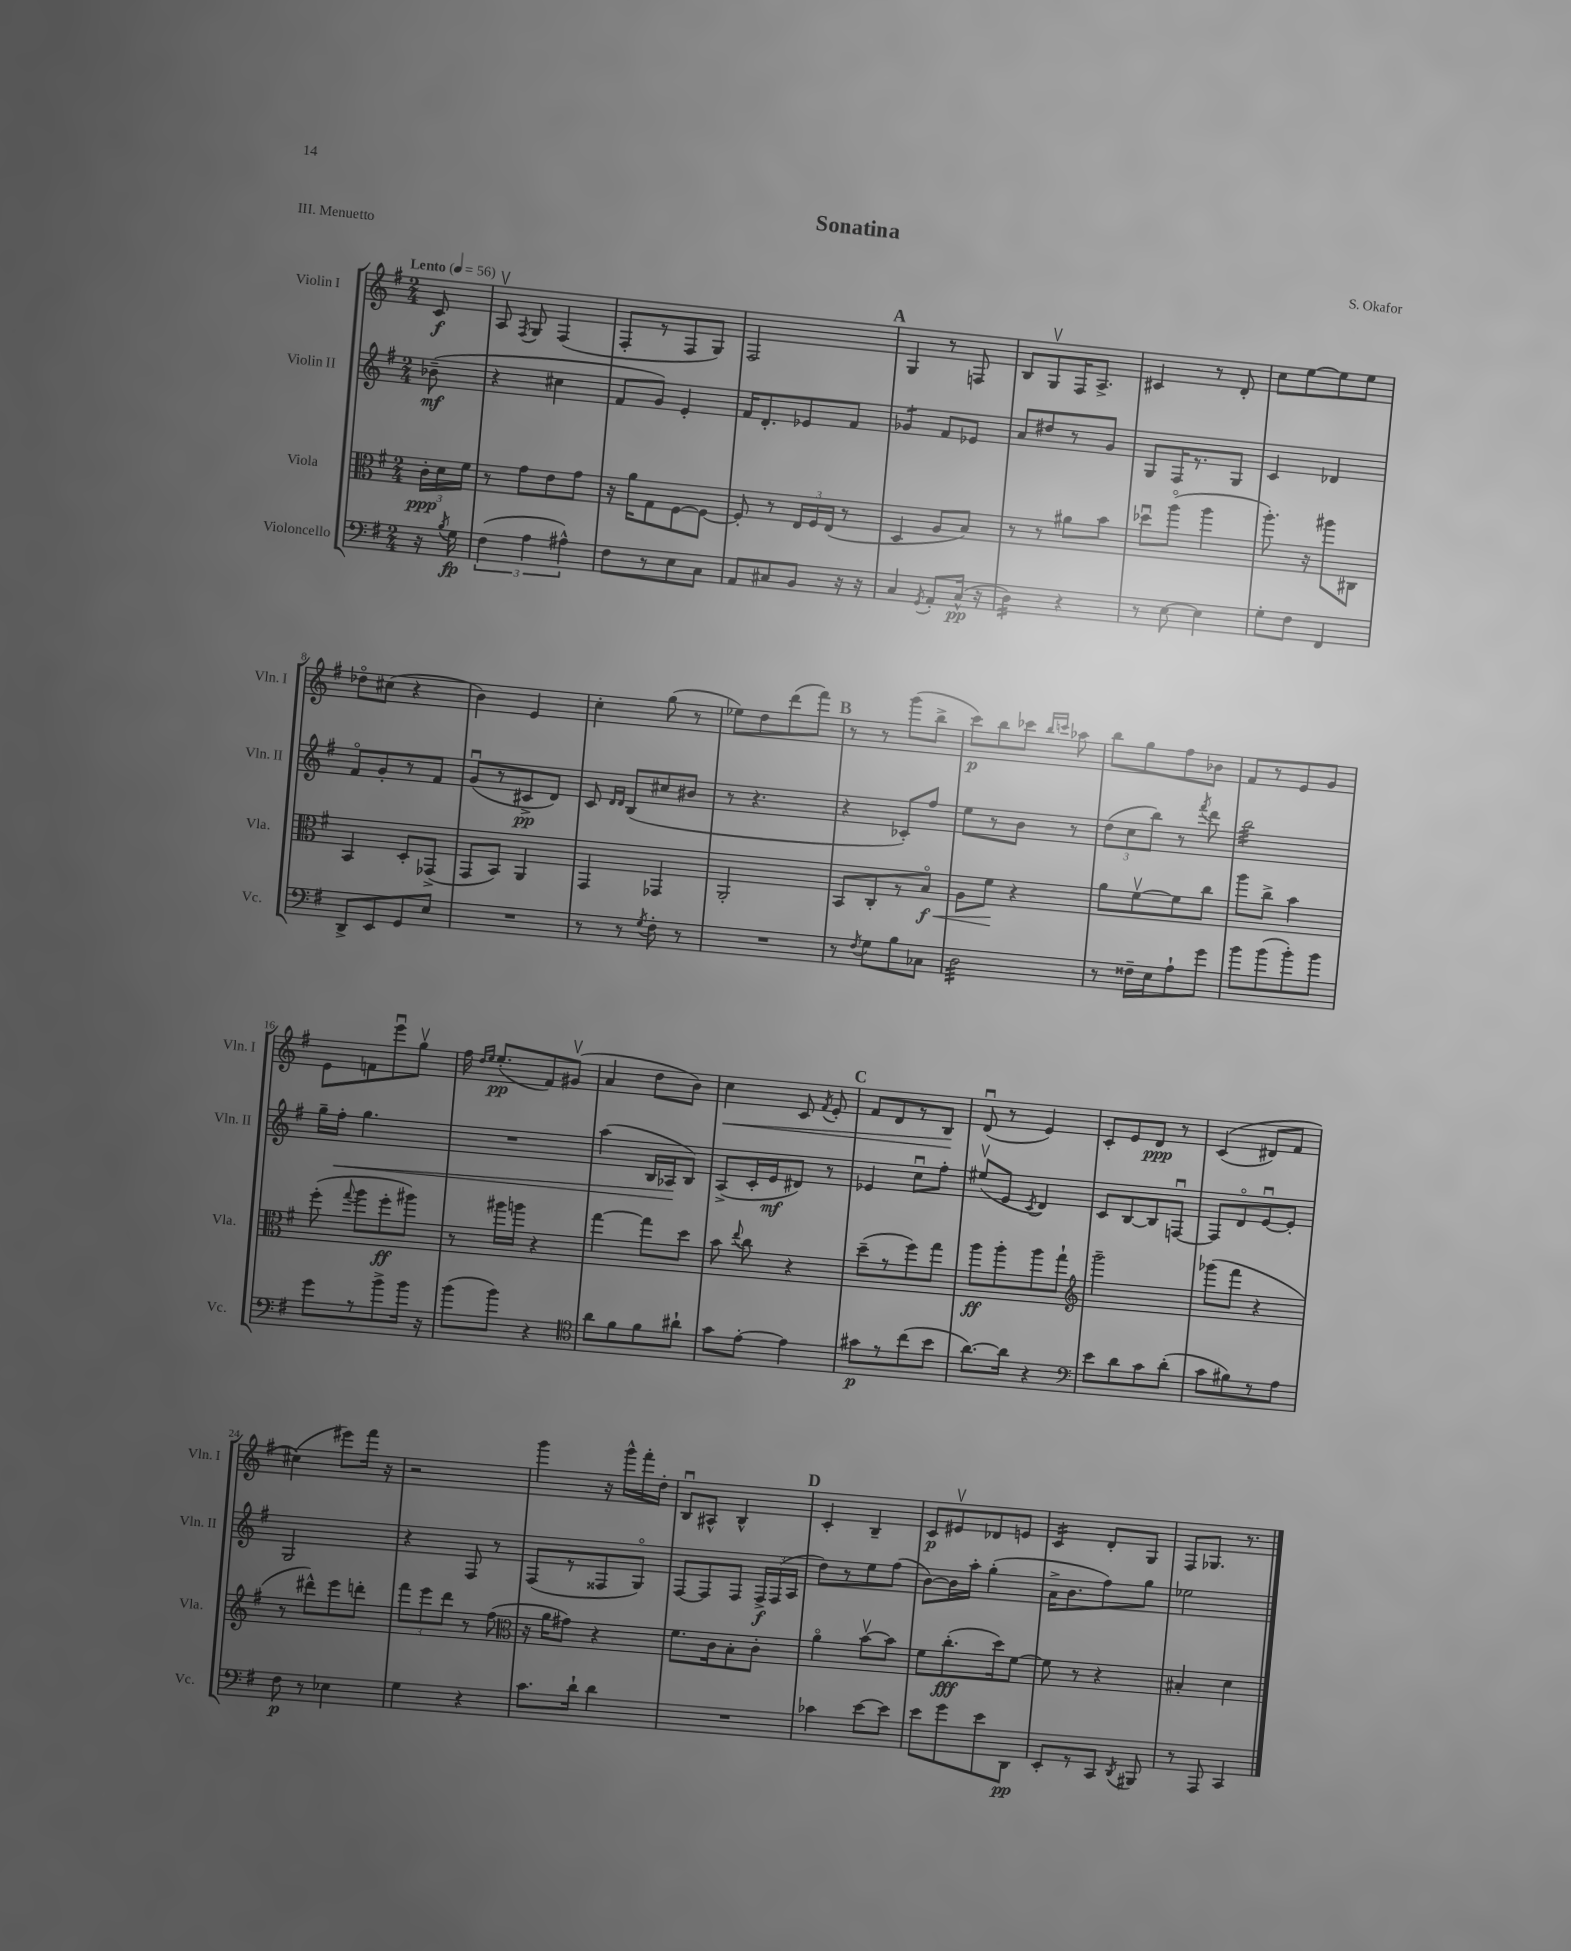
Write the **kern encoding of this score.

**kern	**kern	**kern	**kern
*staff4	*staff3	*staff2	*staff1
*clefF4	*clefC3	*clefG2	*clefG2
*k[f#]	*k[f#]	*k[f#]	*k[f#]
*M2/4	*M2/4	*M2/4	*M2/4
*MM56	*MM56	*MM56	*MM56
16r	24c'	(8b-~	8c
.	24d	.	.
8qB	.	.	.
16G	.	.	.
.	24f#	.	.
=	=	=	=
(6F#	8r	4r	8Av
.	.	.	8qF#
.	8g	.	8G
6A	.	.	.
.	8e	4cc#	(4F#
6A#^^)	.	.	.
.	8g	.	.
=	=	=	=
8F#	16r	8f#	8F#'
.	16a	.	.
8r	8G	8g)	8r
8E	[8F#	4e'	8F#
8C	8F#_	.	8G)
=	=	=	=
8AA	8F#']	16f#	2F#
.	.	8.d'	.
8C#	8r	.	.
8BB	24E	8e-	.
.	24F#	.	.
.	(24E	.	.
16r	8r	8f#	.
16r	.	.	.
=	=	=	=
4C	4D	4g-	4G
8qGG	.	.	.
8AA'	8A	8f#	8r
(16C^^	8B)	8e-	8F
16r	.	.	.
=	=	=	=
4D)	8r	8a	8B
.	8r	8dd#	8Gv
4r	8a#	8r	16F#
.	.	.	8.A^
.	8b	8g	.
=	=	=	=
8r	8dd-u	8G	4c#
[8E	(8aao	16F#	.
.	.	8.r	.
4E]	4aa	.	8r
.	.	8G	8d'
=	=	=	=
8G'	8.aa')	4c	8cc
8F#	.	.	[8ee
.	16r	.	.
4FF#	8aa#	4d-	8ee]
.	8C#	.	8ee
=	=	=	=
8DD^	4BB	8f#o	8dd-o
8EE	.	8g'	(8cc#
8GG	8D'	8r	4r
8E	(8GG-^	8f#	.
=	=	=	=
2r	8GG	(8gu	4b)
.	8BB)	8r	.
.	4AA	8c#^	4e
.	.	8d)	.
=	=	=	=
8r	4GG	8c	4cc'
.	.	16qqd	.
.	.	16qqd	.
8r	.	(8B	.
8qG	.	.	.
8F#'	4GG-	8cc#	(8gg
8r	.	8b#	8r
=	=	=	=
2r	2AA'	8r	8ee-)
.	.	4.r	8dd
.	.	.	(8ddd
.	.	.	8fff#)
=	=	=	=
8r	8BB	4r	8r
8qF#	.	.	.
8G	8C'	.	8r
8B	8r	8c-')	(8ggg
8C-	8Bo	8ff#	8bb^
=	=	=	=
2D	8A	8ee	8ccc)
.	8f#	8r	8bb
.	4r	8b	8ccc-
.	.	.	16qqbb
.	.	.	16qqccc
.	.	8r	8aa-
=	=	=	=
8r	8a	(12dd	8bb
.	.	12cc	.
16F##~	[8f#v	.	8gg
.	.	12bb)	.
16E	.	.	.
8A`	8f#]	8r	8ff#
.	.	8qfff#	.
8g	8cc	8ddd	8b-
=	=	=	=
8b	8aa	2bb	8f#
(8b	8cc^	.	8r
8b')	4b	.	8e
8b	.	.	8g
=	=	=	=
8g	(8ff#'	16gg~	8e
.	.	16ff#'	.
.	8qqgg	.	.
8r	8aa	4.gg	8f
8b^	8ff#'	.	8eeeu
16b	8aa#)	.	8ggv
16r	.	.	.
=	=	=	=
(8b	8r	2r	16ff#
.	.	.	16qqdd
.	.	.	16qqee
.	.	.	(8.ee'
8b)	16aa#	.	.
.	16aa	.	.
4r	4r	.	8f#)
.	.	.	(8g#v
=	=	=	=
*clefC4	*	*	*
8a	[4gg	(4aa	4a
8f#	.	.	.
8f#	8gg]	16B	8dd
.	.	16A-	.
8a#`	8dd	8B)	8b)
=	=	=	=
8g	8b	(8A^	4cc
.	8qqee	.	.
[8e'	8cc	16c'	.
.	.	16e	.
4e]	4r	8d#)	8c
.	.	.	8qf#
.	.	8r	8e'
=	=	=	=
8g#	(8dd~	4e-	8f#
8r	8r	.	8d
(8cc	8ff#)	8ccu	8r
8b	8gg	8ff#'	8B
=	=	=	=
[8.a)	8aa	(8ee#v	(8du
.	8aa'	8e	8r
16a]	.	.	.
.	.	8qc	.
4r	8aa	4d)	4e)
.	8gg`	.	.
=	=	=	=
*clefF4	*clefG2	*	*
8e	2ggg~	8c	8c'
8d	.	[8B	8e
8c	.	8B]	8d
(8d'	.	[8Fu	8r
=	=	=	=
8c	(8ggg-	8F]	&((4c
8B#)	8fff#	8do	.
8r	4r	[8eu	8d#)
8A	.	8e']	8f#
=	=	=	=
8F#	8r	2G	(4cc#&)
8r	8ddd#^^)	.	.
4E-	8eee	.	8eee#)
.	8ddd'	.	16fff#
.	.	.	16r
=	=	=	=
4G	12fff#	4r	2r
.	12eee	.	.
.	12ddd	.	.
4r	8r	8F#	.
.	(8ff#	8r	.
=	=	=	=
*	*clefC3	*	*
8.c	16r	(8F#	4ggg
.	16a	.	.
.	8g#)	8r	.
16d`	.	.	.
4d	4r	8F##	16r
.	.	.	16ggg^^
.	.	8Go)	16fff#'
.	.	.	16dd'
=	=	=	=
2r	8.f#	[8F#	8Bu
.	.	8F#]	8A#^^
.	16c	.	.
.	8B'	8F#	4B^^
.	8c'	24F#^	.
.	.	(24F#	.
.	.	24A	.
=	=	=	=
4c-	4ao	8dd)	4c'
.	.	8r	.
[8e	[8bv	8ee	4B~
8e]	8b]	(8ff#	.
=	=	=	=
8e	8f#	[8b)	8c
8g	(8.cc'	16b]	8e#v
.	.	16aa'	.
8e	.	(4gg'	8d-
.	16dd)	.	.
8DD	[8f#	.	8e
=	=	=	=
8EE'	8f#]	16a^	4c
.	.	8.b	.
8r	8r	.	.
8CC	4r	8ff#)	8d'
8qDD	.	.	.
8BBB#	.	8gg	8G
=	=	=	=
8r	4B#'	2ee-	8F#
8AAA	.	.	8.G-
4CC	4d	.	.
.	.	.	8.r
==	==	==	==
*-	*-	*-	*-
